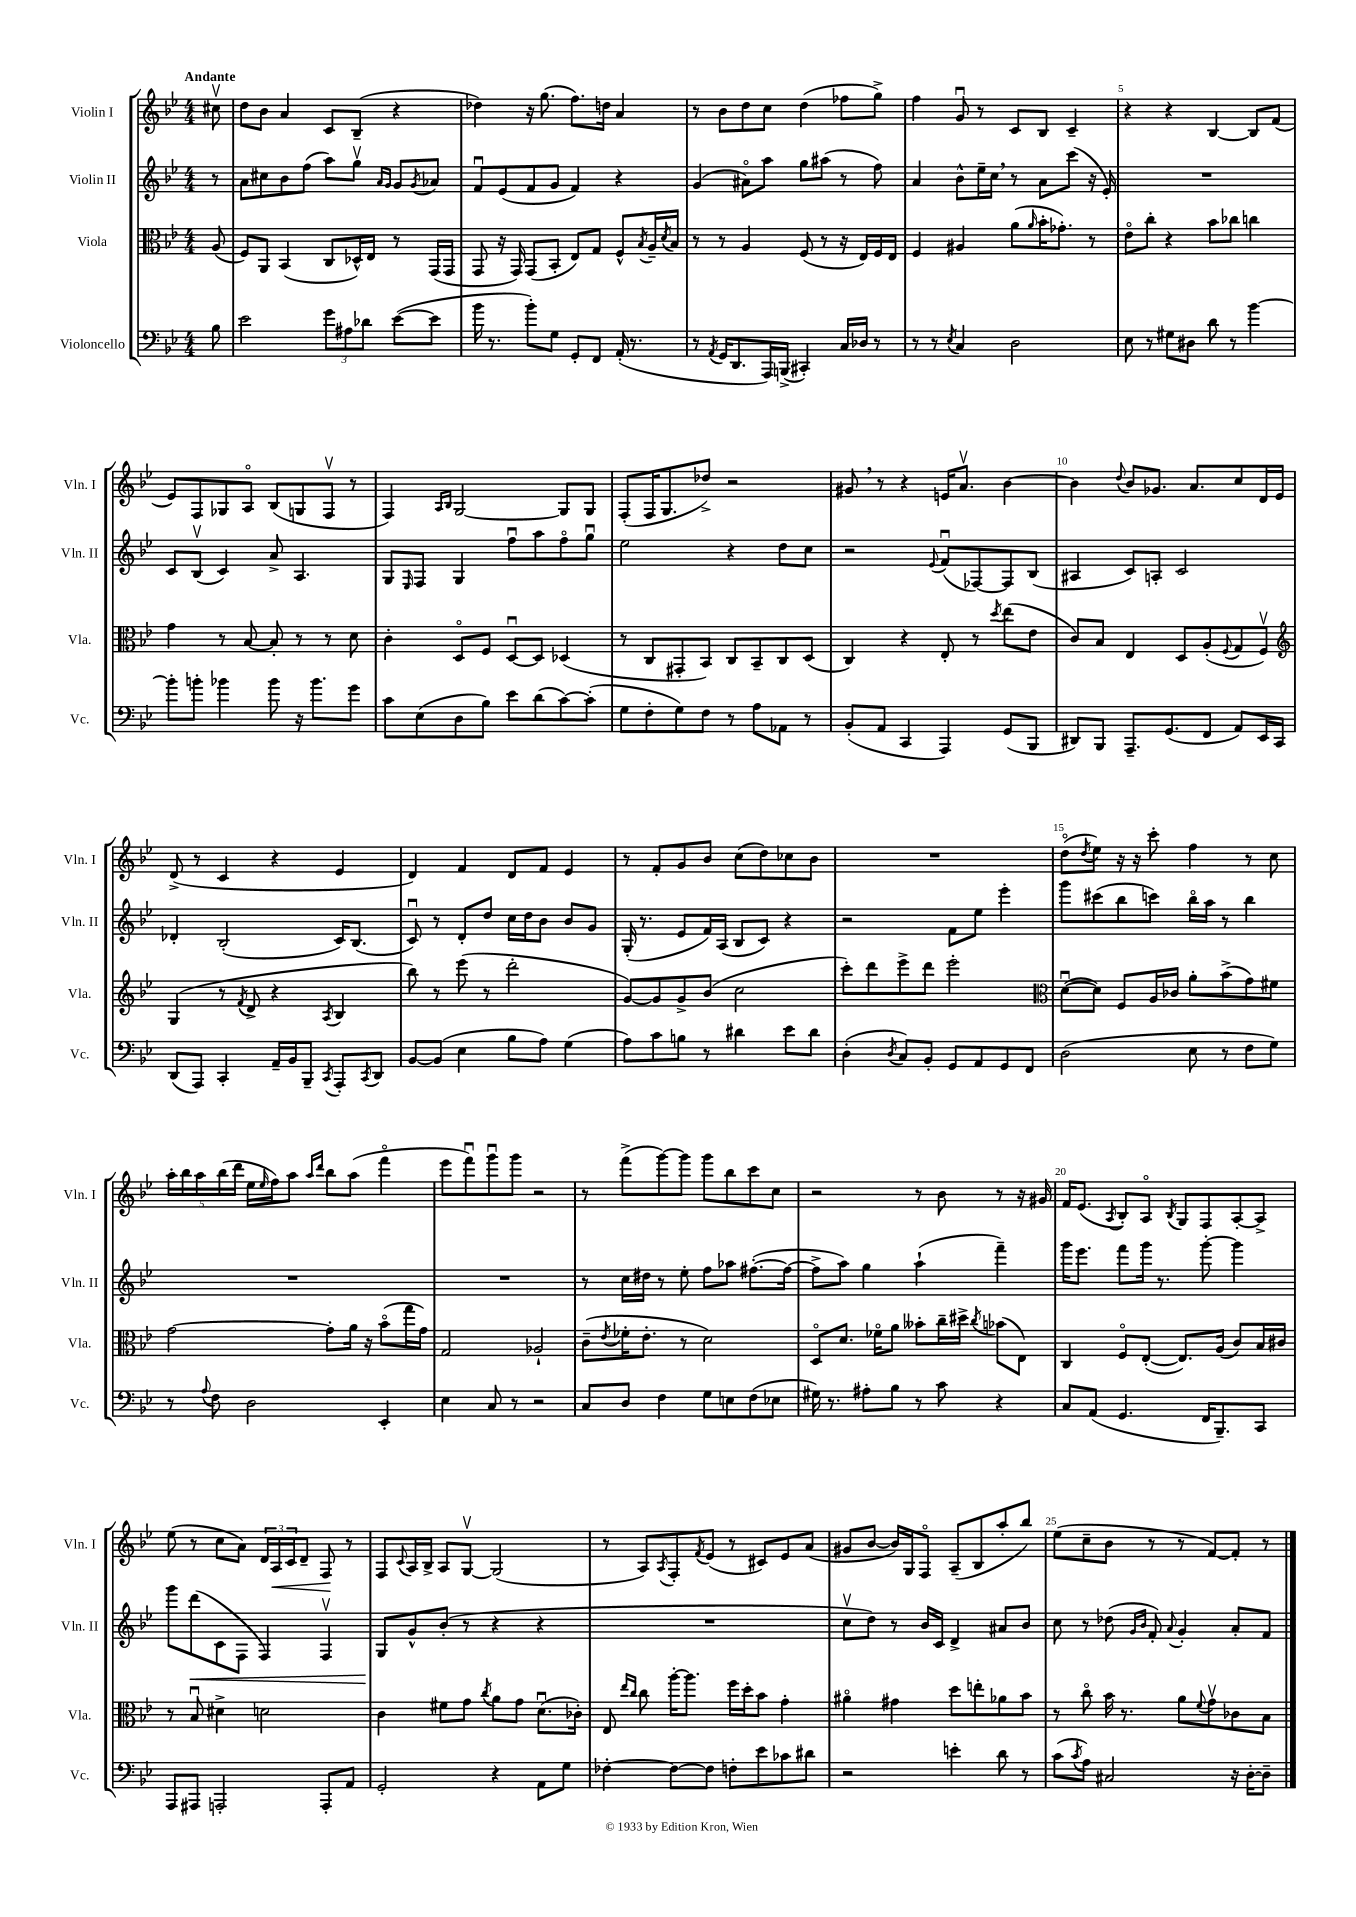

**kern	**kern	**kern	**kern
*staff4	*staff3	*staff2	*staff1
*clefF4	*clefC3	*clefG2	*clefG2
*k[b-e-]	*k[b-e-]	*k[b-e-]	*k[b-e-]
*M4/4	*M4/4	*M4/4	*M4/4
8B-	(8A	8r	8cc#v
=	=	=	=
2e-	8F)	8a	8dd
.	8AA	8cc#	8b-
.	(4BB-	8b-	4a
.	.	(8ff	.
12g	8C	8aa)	8c
12A#	.	.	.
.	16D-^^)	8ggv	(8B-~
12d-	.	.	.
.	16E-	.	.
.	.	16qqa	.
.	.	16qqg	.
([8e-	8r	8g	4r
.	.	8qg	.
8e-]	(16GG	8a-	.
.	16GG	.	.
=	=	=	=
16b-	8GG	8fu	4dd-)
8.r	.	.	.
.	16r	(8e-	.
.	16GG)	.	.
8b-')	(8GG	8f	16r
.	.	.	(8.gg
8G	8BB-'	8g	.
8GG'	8E-)	4f)	8.ff)
8FF	8G	.	.
.	.	.	16dd
(16AA'	8F^^	4r	4a
8.r	.	.	.
.	8qB-	.	.
.	16A~	.	.
.	8qd	.	.
.	16B-	.	.
=	=	=	=
8r	8r	(4g	8r
8qAA	.	.	.
16GG	8r	.	8b-
8.DD	.	.	.
.	4A	8a#o)	8dd
16AAA)	.	8aa	8cc
(16BBB^	.	.	.
4CC#')	(8F	8gg	(4dd
.	8r	(8aa#	.
16C	16r	8r	8ff-
16D-	16E-)	.	.
8r	16F	8ff)	8gg^)
.	16E-	.	.
=	=	=	=
8r	4F	4a	4ff
8r	.	.	.
8qE-	.	.	.
4C	4A#	8b-^^	8gu
.	.	16ee-~	8r
.	.	16cc	.
2D	(8a	8r	8c
.	16qqa	.	.
.	16b-'	8a	8B-
.	8.g-')	.	.
.	.	(8ccc	4c~
.	8r	16r	.
.	.	16e-')	.
=	=	=	=
8E-	8e-o	1r	4r
8r	8cc'	.	.
8G#	4r	.	4r
8D#	.	.	.
8d	8b-	.	[4B-
8r	8cc-	.	.
[4b-	4cc	.	8B-]
.	.	.	(8f
=	=	=	=
8b-']	4g	8c	8e-)
8b'	.	(8B-v	8F
4b-	8r	4c)	8G-
.	[8B-	.	8Ao
8b-	8B-']	8a^	(8B-
16r	8r	4.A	8G
8.b-	.	.	.
.	8r	.	8Fv
8g	8d	.	8r
=	=	=	=
8c	4c'	8G	4F)
.	.	16qqE-	.
(8E-	.	8F	.
.	.	.	16qqA
.	.	.	16qqB-
8D	8Do	4G	[2G
8B-)	8F	.	.
8e-	[8Du	8ffu	.
(8d	8D]	8aa	.
[8c)	(4D-	8ffo	8G]
(8c']	.	8ggu	8G
=	=	=	=
8G	8r	2ee-	(8F'
8F'	8C	.	16F
.	.	.	8.G
8G)	8GG#'	.	.
8F	8BB-)	.	8dd-^)
8r	8C	4r	2r
8A	8BB-~	.	.
8AA-	8C	8dd	.
8r	(8D	8cc	.
=	=	=	=
(8BB-'	4C)	2r	8g#
8AA	.	.	8r
4CC	4r	.	4r
.	.	8qqe-	.
4AAA)	8E-'	(8fu	16e
.	.	.	8.av
.	8r	[8F-)	.
.	8qdd	.	.
(8GG	(8ee-	8F-]	[4b-
8BBB-	8e-	(8B-	.
=	=	=	=
8DD#)	8c)	4A#	4b-]
8BBB-	8B-	.	.
.	.	.	8qqdd
8.AAA~	4E-	8c)	8b-
.	.	8A'	8.g-
(8.GG	.	.	.
.	8D	2c	.
.	.	.	8.a
8FF	(8A'	.	.
.	8qqF	.	.
8AA)	8G	.	8cc
16EE-	8Fv)	.	16d
16CC	.	.	16e-
=	=	=	=
*	*clefG2	*	*
(8DD	(4G	4d-'	(8d^
8AAA)	.	.	8r
4CC'	8r	(2B-'	4c
.	8qf	.	.
.	8d^	.	.
16AA~	4r	.	4r
16BB-	.	.	.
8BBB-~	.	.	.
8qCC	8qA	.	.
8AAA'	4B-	16c)	4e-
.	.	(8.B-	.
8qCC	.	.	.
8DD	.	.	.
=	=	=	=
[8BB-	8bb-)	8cu)	4d)
(8BB-]	8r	8r	.
4E-	(8eee-	8d'	4f
.	8r	8dd	.
8B-	2ddd'	16cc	8d
.	.	16dd	.
8A)	.	8b-	8f
(4G	.	8b-	4e-
.	.	8g	.
=	=	=	=
8A)	[8g)	(16G'	8r
.	.	8.r	.
8c	8g]	.	8f'
8B	8g^	8e-	8g
8r	(8b-	16f)	8b-
.	.	(16A	.
4d#	2cc	8B-	(8cc
.	.	8c)	8dd)
8e-	.	4r	8cc-
8d#	.	.	8b-
=	=	=	=
(4D'	8ccc')	2r	1r
.	8ddd	.	.
8qD	.	.	.
8C)	8eee-^	.	.
8BB-'	8ddd	.	.
8GG	2eee-'	8f	.
8AA	.	8ee-	.
8GG	.	4eee-'	.
8FF	.	.	.
=	=	=	=
*	*clefC3	*	*
(2D	([8du	8ggg	(8ddo
.	.	.	8qdd
.	8d])	(8ccc#	8ee-)
.	8F	8bb-	16r
.	.	.	16r
.	16A	8ccc)	8ccc'
.	16c-	.	.
8E-	8a'	16bb-o	4ff
.	.	16aa	.
8r	(8b-^	8r	.
8F	8g)	4bb-	8r
8G)	8f#	.	8cc
=	=	=	=
8r	[2g	1r	20aa'
.	.	.	20bb-
.	.	.	20aa
8qqA	.	.	.
8F	.	.	.
.	.	.	(20bb-
.	.	.	20ddd
2D	.	.	16ee-
.	.	.	16qqee-
.	.	.	16ff)
.	.	.	8aa
.	.	.	16qqaa
.	.	.	16qqddd
.	8g']	.	8bb-
.	16a	.	(8aa
.	16r	.	.
4EE-'	(8b-o	.	4fffo
.	16gg	.	.
.	16g)	.	.
=	=	=	=
4E-	2G	1r	8eee-
.	.	.	8fffu)
8C	.	.	8gggu
8r	.	.	8ggg
2r	2A-`	.	2r
=	=	=	=
8C	(8c~	8r	8r
.	8qe-	.	.
8D	16f-'	16cc	(8fff^
.	8.e-'	16dd#	.
4F	.	8r	[8ggg)
.	8r	8ee-'	8ggg]
8G	2d)	8ff	8ggg
8E	.	8aa-	8bb-
(8F	.	([8.ff#'	8ccc
8E-	.	.	8cc
.	.	16ff#_	.
=	=	=	=
16G#)	8Do	8ff#^]	2r
8.r	.	.	.
.	8.d	8aa)	.
8A#'	.	4gg	.
.	16f-o	.	.
8B-	8a	.	.
8r	8b--'	(4aa`	8r
8c	16cc~	.	8b-
.	16dd#^	.	.
.	8qcc	.	.
4r	(8b-	4fff~)	8r
.	8E-)	.	16r
.	.	.	16g#
=	=	=	=
8C	4C	16ggg	16f
.	.	8.eee-	(8.e-
(8AA	.	.	.
.	.	.	8qA
4.GG	8Fo	8fff	8B-')
.	([8E-'	16ggg	8Ao
.	.	8.r	.
.	.	.	8qB-
.	8.E-])	.	8G
16FF	.	[8ggg'	8F
8.BBB-~)	(16A	.	.
.	8c)	4ggg]	[8A'
8CC	16B-	.	8A^]
.	16c#	.	.
=	=	=	=
8AAA	8r	8ggg	(8ee-
8AAA#	8B-u	(8ddd	8r
2AAA'	4d#^	8c	8cc
.	.	8F	8a)
.	2d	4F)	24d
.	.	.	24A
.	.	.	24c
.	.	.	8d~
8AAA'	.	4Fv	8F
8AA	.	.	8r
=	=	=	=
2GG'	4c	8G	8F
.	.	.	8qqc
.	.	8g^^	16A
.	.	.	16B-^
.	8f#	(8b-'	8A
.	8g	8r	[8Gv
.	8qcc	.	.
4r	8a	4r	(2G]
.	8g	.	.
8AA	(8.du	4r	.
8G	.	.	.
.	16c-')	.	.
=	=	=	=
[4F-'	8E-	1r	8r
.	16qqee-	.	.
.	16qqcc	.	.
.	8cc	.	8A)
.	.	.	8qA
8F-_	[16aa'	.	8F'
.	8.aa]	.	.
.	.	.	8qf
8F-]	.	.	(8e-
8F'	16ff	.	8r
.	16dd'	.	.
8e-	8b-	.	8c#)
8c-	4g'	.	8e-
8d#	.	.	(8a
=	=	=	=
2r	4a#o	8ccv	8g#
.	.	8dd)	[8b-
.	4g#	8r	16b-])
.	.	.	16G
.	.	16b-	8Fo
.	.	16c	.
4e'	8dd	4d^	(8A~
.	8ee'	.	8B-
8d	8a-	8a#	8aa'
8r	8b-	8b-	8bb-)
=	=	=	=
(8c	8r	8cc	(8ee-
8qc	.	.	.
8A)	8cco	8r	8cc~
2C#	16b-	(8dd-	8b-
.	8.r	.	.
.	.	16qqg	.
.	.	16qqb-	.
.	.	8f')	8r
.	.	8qqa	.
.	8a	4g'	8r
.	8qqf	.	.
.	8gv	.	[8f)
16r	8c-	8a'	8f']
[16D'	.	.	.
8D~]	8B-	8f	8r
==	==	==	==
*-	*-	*-	*-
